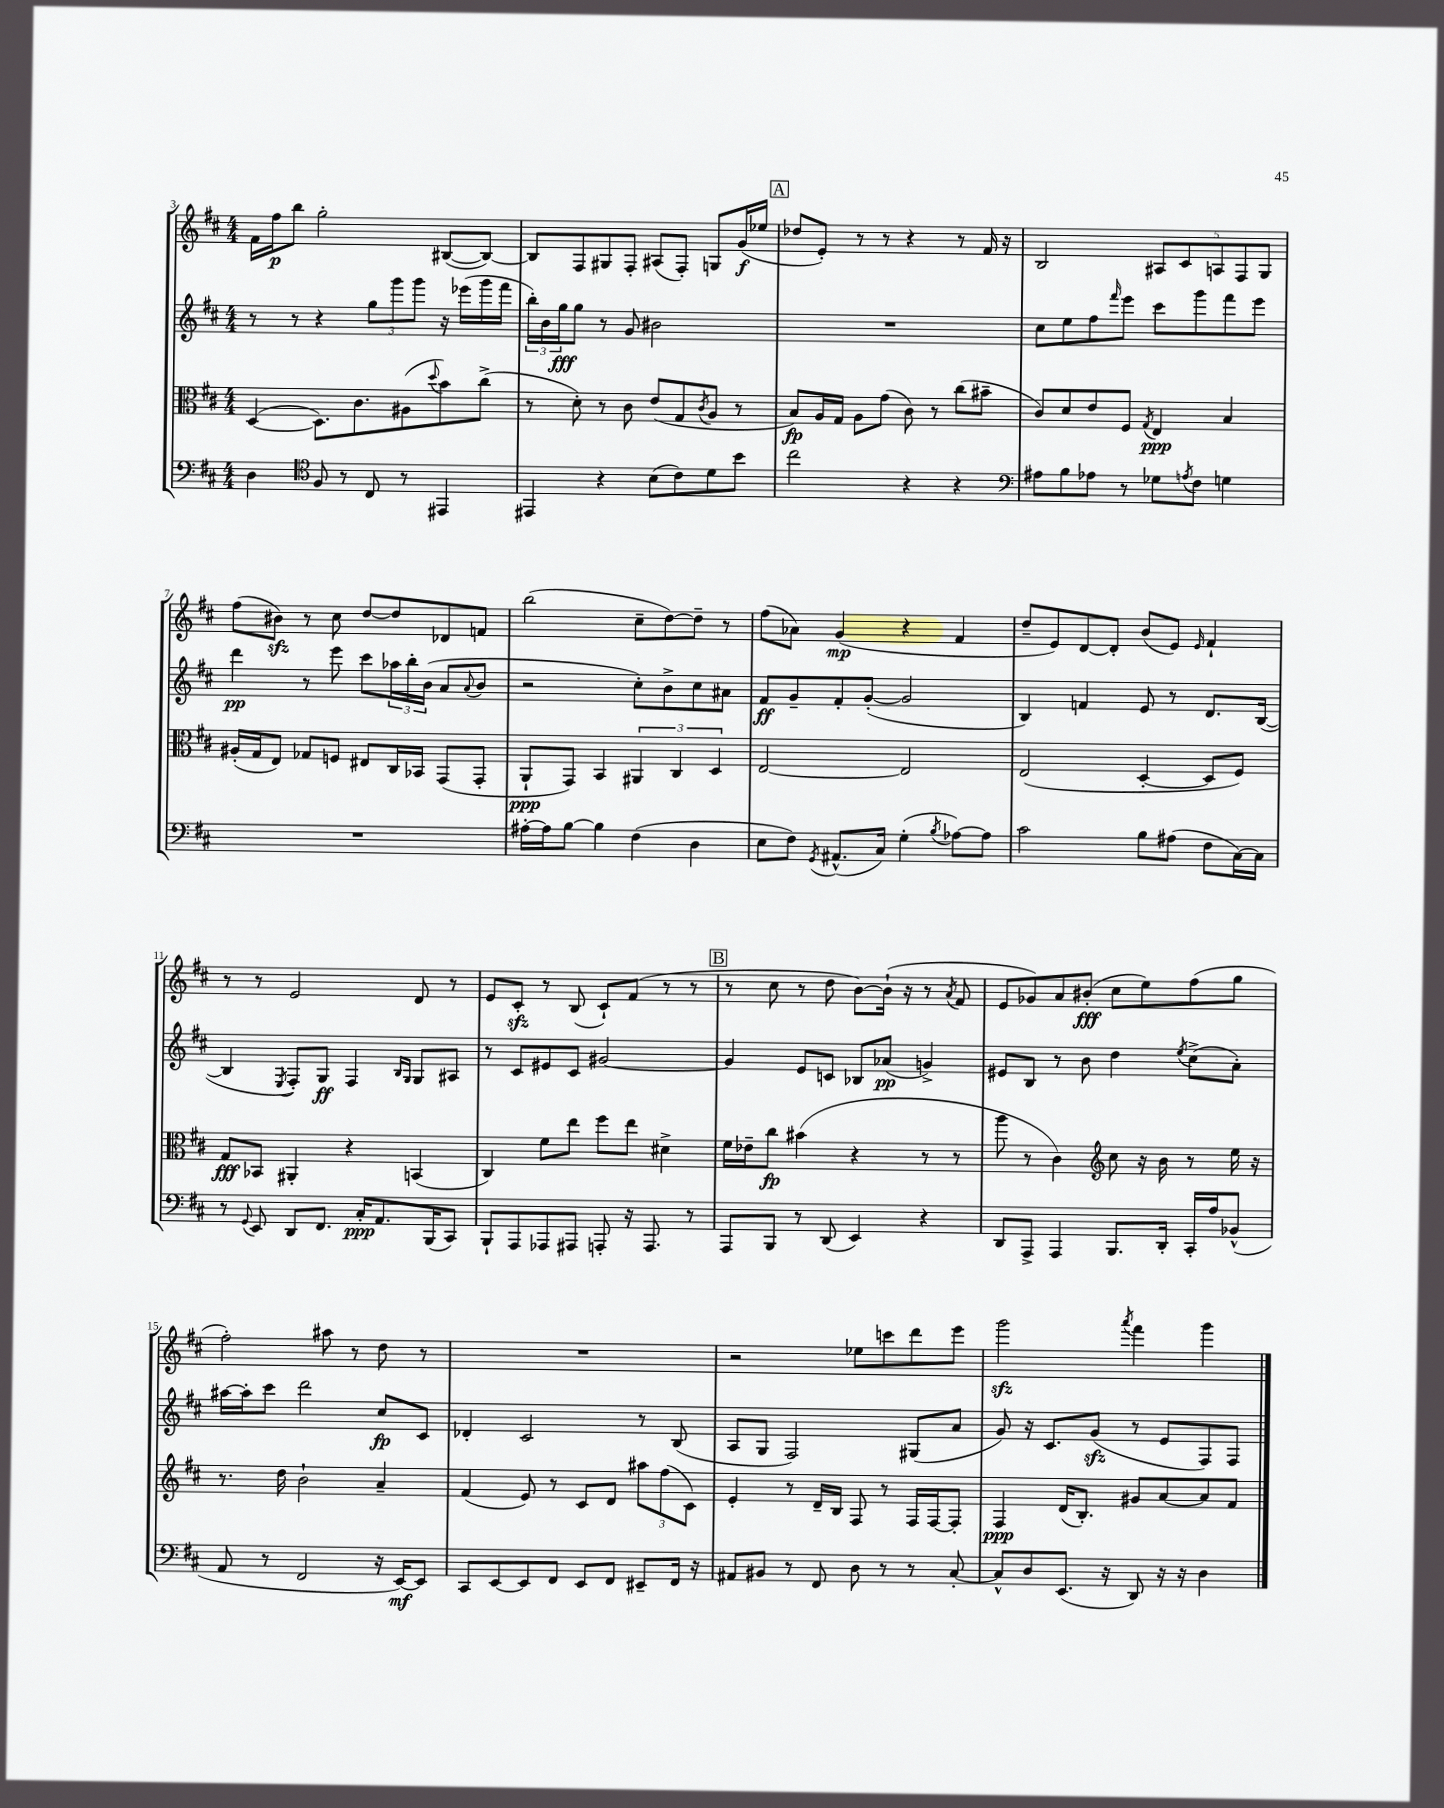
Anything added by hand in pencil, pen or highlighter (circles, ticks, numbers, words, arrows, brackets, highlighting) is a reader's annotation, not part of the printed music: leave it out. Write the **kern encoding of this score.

**kern	**kern	**kern	**kern
*staff4	*staff3	*staff2	*staff1
*clefF4	*clefC3	*clefG2	*clefG2
*k[f#c#]	*k[f#c#]	*k[f#c#]	*k[f#c#]
*M4/4	*M4/4	*M4/4	*M4/4
4D	([4D	8r	16f#
.	.	.	16ff#
.	.	8r	8bb
*clefC4	*	*	*
8F#	8.D])	4r	2gg'
8r	.	.	.
.	8.c#	.	.
8C#	.	12gg	.
.	.	12ggg	.
8r	(8A#	.	.
.	.	12ggg	.
.	8qqdd	.	.
4EE#	8b)	16r	([8B#
.	.	(16eee-	.
.	(8cc#^	16ggg	8B#_)
.	.	16fff#	.
=	=	=	=
4EE#	8r	24bb')	8B#]
.	.	24b	.
.	.	24gg	.
.	8d')	8gg	8F#
4r	8r	8r	8G#
.	8c#	8g	8F#'
(8B	(8e	2b#	(8A#
8c#)	8G	.	8F#')
.	8qc#	.	.
8d	8A	.	8G
8b	8r	.	(16g
.	.	.	16ee-
=	=	=	=
2cc#	8B)	1r	8dd-
.	16A	.	8e')
.	16G	.	.
.	8A	.	8r
.	(8g	.	8r
4r	8c#)	.	4r
.	8r	.	.
4r	(8cc#	.	8r
.	8b#~	.	16f#
.	.	.	16r
=	=	=	=
*clefF4	*	*	*
8A#	8c#)	8cc#	2B
8B	8d	8ee	.
8A-	8e	8ff#	.
.	.	16qqfff#	.
8r	8F#	8eee	.
.	8qG	.	.
8G-	4E	8ccc#	10A#
.	.	.	10c#
8qA	.	.	.
8F#	.	8ggg	.
.	.	.	10A
4G	4B	8fff#	.
.	.	.	10F#
.	.	8eee	.
.	.	.	10G
=	=	=	=
1r	(16A#'	4ddd	(8ff#
.	16G	.	.
.	8E)	.	8b#)
.	8G-	8r	8r
.	8F	8eee	8cc#
.	8E#	8ccc#	[8dd
.	16C#	24aa-	8dd]
.	.	24bb'	.
.	16BB-	.	.
.	.	(24b	.
.	(8GG	8a	8d-
.	.	8qqa	.
.	8GG'	8b	8f
=	=	=	=
[16A#'	8AA`	2r	(2bb
16A#]	.	.	.
[8B	8GG)	.	.
4B]	4BB	.	.
(4F#	6AA#	8cc#')	8cc#~
.	.	8b^	[8dd)
.	6C#	.	.
4D	.	8cc#	8dd~]
.	6D	.	.
.	.	8a#	8r
=	=	=	=
8E	[2E	8f#	(8ff#
8F#)	.	8g~	8a-)
8qGG	.	.	.
(8.AA#^^	.	8f#'	(4g
.	.	([8g'	.
16C#)	.	.	.
(4G'	2E]	2g]	4r
8qB	.	.	.
[8A-)	.	.	4f#
8A-]	.	.	.
=	=	=	=
2c#	(2E	4B)	8dd~
.	.	.	8e)
.	.	4f	[8d
.	.	.	8d']
8B	[4D'	8e	(8b
(8A#	.	8r	8e)
.	.	.	16qqe
8F#	8D]	8.d	4f#`
[16C#)	8F#)	.	.
16C#]	.	([16B	.
=	=	=	=
8r	8G	4B]	8r
8qqGG	.	.	.
8EE	8BB-	.	8r
.	.	8qE	.
8DD	4AA#'	8F#')	2e
8.FF#	.	8G	.
.	4r	4F#	.
16C#'	.	.	.
8.AA	.	.	.
.	.	16qqB	.
.	.	16qqG	.
.	(4BB	8G	8d
(16BBB	.	.	.
8CC#)	.	8A#	8r
=	=	=	=
8BBB`	4C#)	8r	8e
8AAA	.	8c#	8c#'
8AAA-	8f#	8e#	8r
8AAA#	8ee	8c#	(8B
8AAA'	8ff#	[2g#	8c#`)
16r	8ee	.	(8f#
8.AAA	.	.	.
.	4d#^	.	8r
8r	.	.	8r
=	=	=	=
8AAA	16f#	4g#]	8r
.	16e-~	.	.
8BBB	8cc#	.	8cc#
8r	(4b#	8e	8r
(8DD	.	8c	8dd
4EE)	4r	8B-	[8b)
.	.	(8a-	(16b`]
.	.	.	16r
4r	8r	4g^)	8r
.	.	.	8qa
.	8r	.	8f#
=	=	=	=
8DD	8aa	8e#	8e
8AAA^	8r	8B	8g-)
4AAA	4c#)	8r	8a
.	.	8b	(8b#'
*	*clefG2	*	*
8.BBB	8cc#	4dd	8cc#
.	16r	.	8ee)
16DD'	16b	.	.
.	.	8qee	.
16CC#'	8r	(8cc#^	(8ff#
16A	.	.	.
(8BB-^^	16ee	8a')	8gg
.	16r	.	.
=	=	=	=
8AA	8.r	[16aa#	2ff#')
.	.	16aa#']	.
8r	.	8ccc#	.
.	16dd	.	.
2FF#	2b`	2ddd	.
.	.	.	8aa#
.	.	.	8r
16r	4a~	8cc#	8dd
[16EE)	.	.	.
8EE]	.	8c#	8r
=	=	=	=
8CC#	(4f#	4d-'	1r
[8EE	.	.	.
8EE]	8e)	2c#	.
8FF#	8r	.	.
8EE	8c#	.	.
8FF#	8d	.	.
8EE#~	12aa#	8r	.
.	(12ff#	.	.
16FF#	.	(8B	.
.	12c#)	.	.
16r	.	.	.
=	=	=	=
8AA#	4e'	8A	2r
8BB#	.	8G	.
8r	8r	2F#)	.
8FF#	16d~	.	.
.	16B	.	.
8D	8F#	.	8ee-
8r	8r	.	8ccc
8r	16F#	(8G#	8ddd
.	[16F#	.	.
[8C#'	8F#']	8a	8eee
=	=	=	=
8C#^^]	4F#	8g)	2ggg
8D	.	16r	.
.	.	8.c#	.
(8.EE	(16d	.	.
.	8.B')	.	.
.	.	(8g	.
16r	.	.	.
.	.	.	8qaaa
8DD)	8g#	8r	4fff#
16r	[8a	8e	.
16r	.	.	.
4D	8a]	8F#)	4ggg
.	8f#	8F#	.
==	==	==	==
*-	*-	*-	*-
